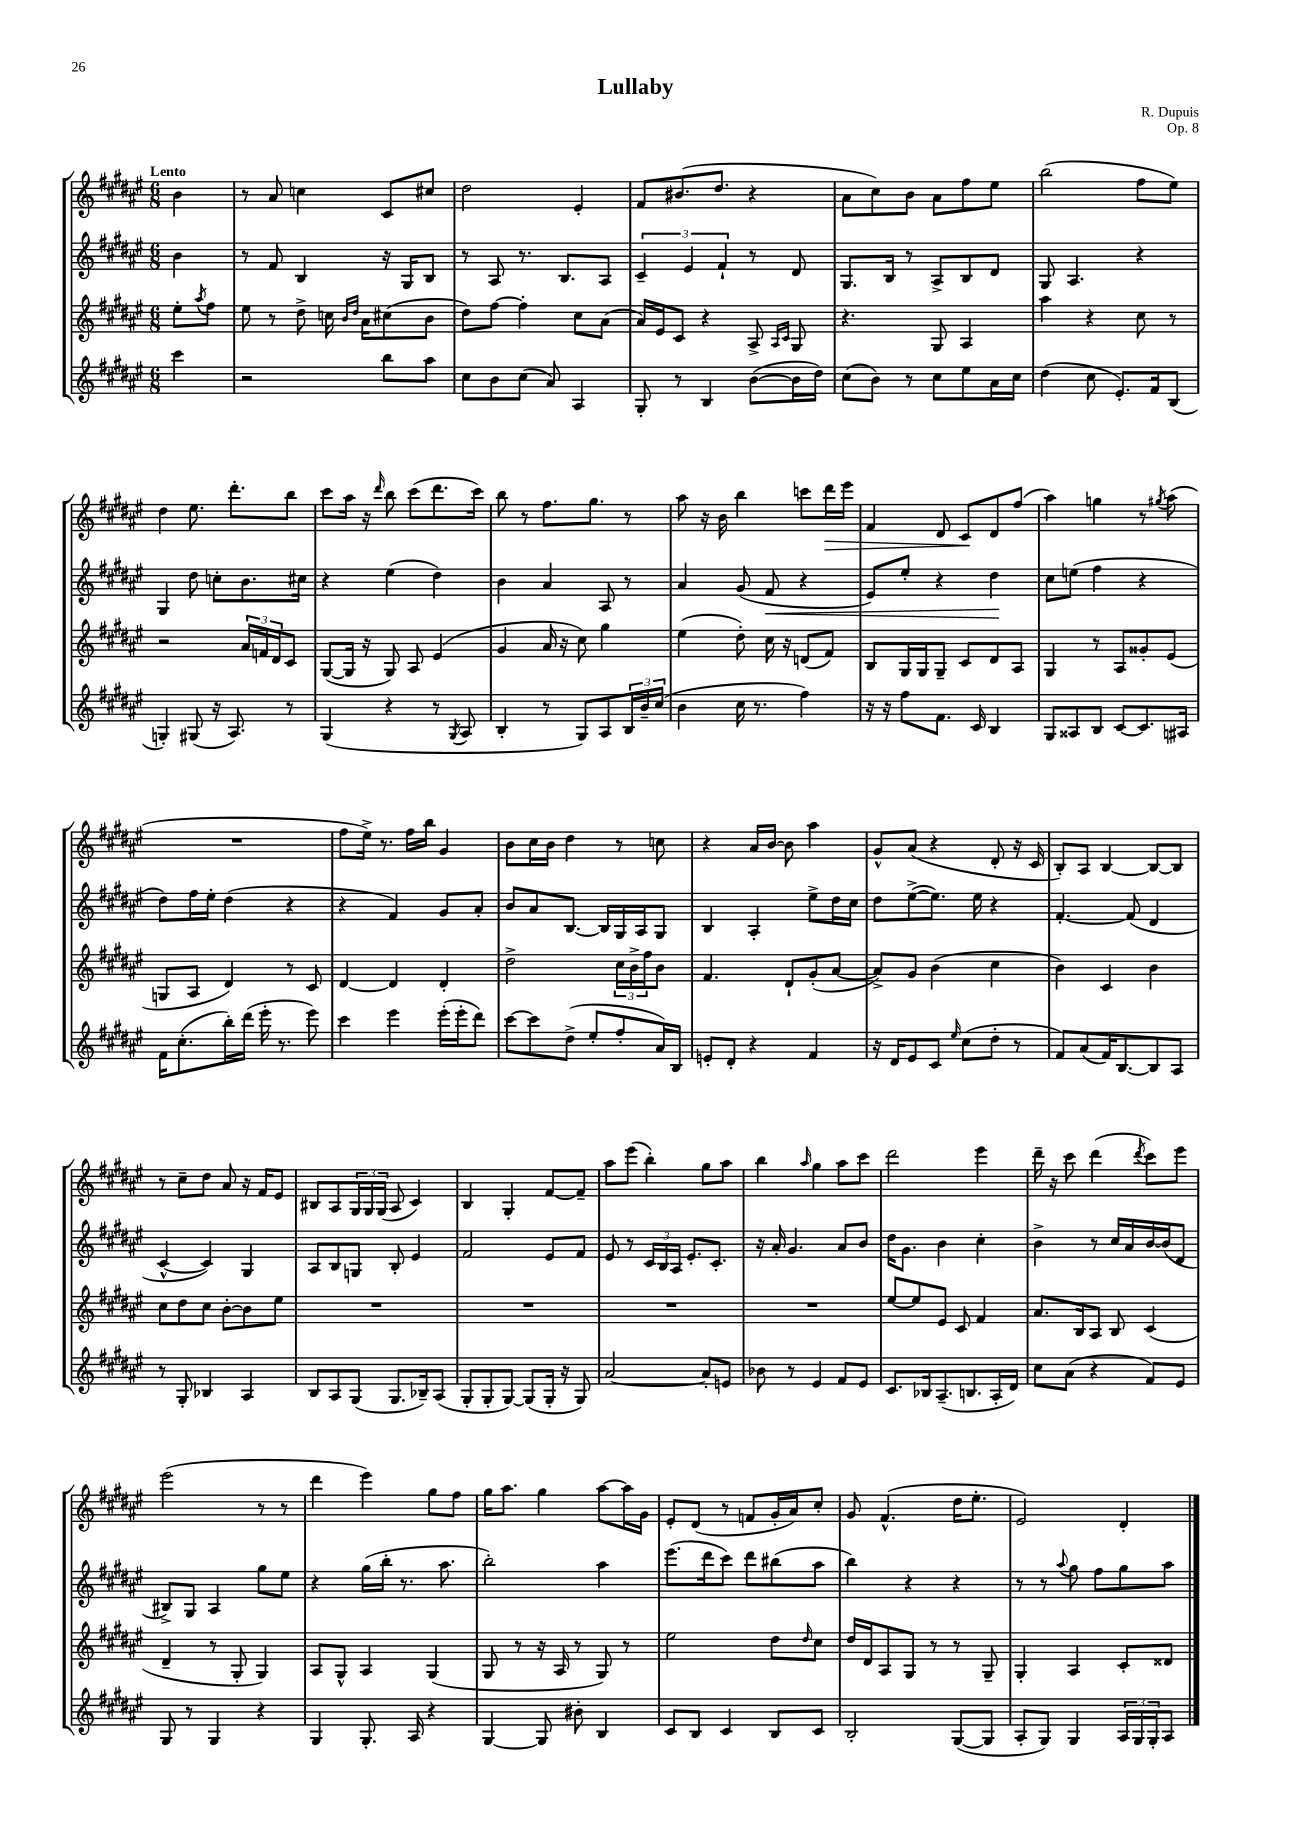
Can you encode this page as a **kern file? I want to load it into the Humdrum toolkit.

**kern	**kern	**kern	**kern
*staff4	*staff3	*staff2	*staff1
*clefG2	*clefG2	*clefG2	*clefG2
*k[f#c#g#d#a#e#]	*k[f#c#g#d#a#e#]	*k[f#c#g#d#a#e#]	*k[f#c#g#d#a#e#]
*M6/8	*M6/8	*M6/8	*M6/8
4ccc#	8ee#'	4b	4b
.	8qaa#	.	.
.	8ff#	.	.
=	=	=	=
2r	8ee#	8r	8r
.	8r	8f#	8a#
.	8dd#^	4B	4cc
.	16cc	.	.
.	16qqb	.	.
.	16qqdd#	.	.
.	16a#	.	.
8bb	(8cc#	16r	8c#
.	.	16G#	.
8aa#	8b	8B	8cc#
=	=	=	=
8cc#	8dd#)	8r	2dd#
8b	[8ff#	8A#	.
(8cc#	4ff#']	8.r	.
8a#)	.	.	.
.	.	8.B	.
4A#	8cc#	.	4e#'
.	(8a#	8A#	.
=	=	=	=
8G#'	16a#)	6c#~	8f#
.	16e#	.	.
8r	8c#	.	(8.b#
.	.	6e#	.
4B	4r	.	.
.	.	.	8.dd#
.	.	6f#`	.
([8b	8A#^	8r	4r
.	16qqA#	.	.
.	16qqc#	.	.
16b]	8G#	8d#	.
16dd#)	.	.	.
=	=	=	=
(8cc#	4.r	8.G#	8a#
8b)	.	.	8cc#)
.	.	16B	.
8r	.	8r	8b
8cc#	8G#	8A#^	8a#
8ee#	4A#	8B	8ff#
16a#	.	8d#	8ee#
16cc#	.	.	.
=	=	=	=
(4dd#	4aa#	8G#	(2bb
.	.	4.A#	.
8cc#	4r	.	.
8.e#')	.	.	.
.	8cc#	4r	8ff#
16f#	.	.	.
(8B	8r	.	8ee#)
=	=	=	=
4G')	2r	4G#	4dd#
(8G#	.	8dd#	8.ee#
16r	.	8cc'	.
8.A#)	.	.	8.ddd#'
.	24a#	8.b	.
.	24f	.	.
.	24d#	.	.
8r	8c#	.	8bb
.	.	16cc#	.
=	=	=	=
(4G#	([8G#	4r	8ccc#
.	16G#]	.	16aa#
.	16r	.	16r
.	.	.	16qqddd#
4r	8G#)	(4ee#	8bb
.	8A#	.	(8ccc#
8r	(4e#	4dd#)	8.ddd#
8qG#	.	.	.
8A#	.	.	.
.	.	.	16ccc#)
=	=	=	=
4B'	4g#	4b	8bb
.	.	.	8r
8r	16a#	4a#	8.ff#
.	16r	.	.
8G#)	8cc#)	.	.
.	.	.	8.gg#
8A#	4gg#	8A#	.
24B	.	8r	8r
24b~	.	.	.
(24cc#	.	.	.
=	=	=	=
4b	(4ee#	4a#	8aa#
.	.	.	16r
.	.	.	16b
16cc#	8dd#')	(8g#	4bb
8.r	.	.	.
.	16cc#	8f#	.
.	16r	.	.
4ff#)	(8d	4r	8ccc
.	8f#)	.	16ddd#
.	.	.	16eee#
=	=	=	=
16r	8B	8e#)	4f#
16r	.	.	.
8ff#	16G#	8ee#'	.
.	16G#	.	.
8.f#	8G#~	4r	8d#
.	8c#	.	8c#
16c#	.	.	.
4B	8d#	4dd#	8d#
.	8A#	.	(8ff#
=	=	=	=
8G#	4G#	8cc#	4aa#)
8A##	.	(8ee	.
8B	8r	4ff#	4gg
[8c#	8A#	.	.
8.c#]	8g##'	4r	8r
.	.	.	8qgg#
.	(8e#	.	(8aa#
16A#	.	.	.
=	=	=	=
16f#	8G	8dd#)	2.r
(8.cc#'	.	.	.
.	8A#	16ff#	.
.	.	16ee#'	.
16bb')	4d#)	(4dd#	.
(16ddd#	.	.	.
16eee#'	.	.	.
8.r	.	.	.
.	8r	4r	.
8eee#)	8c#	.	.
=	=	=	=
4ccc#	[4d#	4r	8ff#
.	.	.	16ee#^)
.	.	.	8.r
4eee#	4d#]	4f#)	.
.	.	.	16ff#
.	.	.	16bb
(16eee#'	4d#'	8g#	4g#
16eee#'	.	.	.
8ddd#)	.	8a#'	.
=	=	=	=
[8ccc#	2dd#^	8b	8b
8ccc#]	.	8a#	16cc#
.	.	.	16b
(8dd#^	.	[8.B	4dd#
8ee#'	.	.	.
.	.	16B]	.
8ff#'	24cc#	16G#	8r
.	24b^	.	.
.	.	16A#	.
.	24ff#	.	.
16a#)	8b	8G#	8cc
16B	.	.	.
=	=	=	=
8e'	4.f#	4B	4r
8d#'	.	.	.
4r	.	4A#'	16a#
.	.	.	[16b
.	8d#`	.	8b]
4f#	(8g#'	8ee#^	4aa#
.	[8a#	16dd#	.
.	.	16cc#	.
=	=	=	=
16r	8a#^])	8dd#	8g#^^
16d#	.	.	.
8e#	8g#	([8ee#^	(8a#
8c#	(4b	8.ee#])	4r
16qqee#	.	.	.
(8cc#	.	.	.
.	.	16ee#	.
8dd#'	4cc#	4r	8d#'
8r	.	.	16r
.	.	.	16c#
=	=	=	=
8f#)	4b)	[4.f#'	8B')
(8a#	.	.	8A#
16f#)	4c#	.	[4B
[8.B	.	.	.
.	.	(8f#]	.
8B]	4b	4d#	8B_
8A#	.	.	8B]
=	=	=	=
8r	8cc#	[4c#^^	8r
8G#'	8dd#	.	8cc#~
4B-	8cc#	4c#])	8dd#
.	[8b'	.	8a#
4A#	8b]	4G#	16r
.	.	.	16f#
.	8ee#	.	8e#
=	=	=	=
8B	2.r	8A#	8B#
8A#	.	8B	8A#
(8G#	.	8G	24G#
.	.	.	24G#
.	.	.	(24G#
8.G#	.	8B'	8A#
.	.	4e#	4c#)
16B-~)	.	.	.
(8A#	.	.	.
=	=	=	=
8G#'	2.r	2f#	4B
8G#'	.	.	.
[8G#)	.	.	4G#'
(8G#]	.	.	.
16G#'	.	8e#	[8f#
16r	.	.	.
8G#)	.	8f#	8f#~]
=	=	=	=
[2a#	2.r	8e#	8aa#
.	.	8r	(8eee#
.	.	24c#	4bb')
.	.	24B	.
.	.	24A#	.
.	.	8.e#'	.
8a#']	.	.	8gg#
.	.	8.c#'	.
8e	.	.	8aa#
=	=	=	=
8b-	2.r	16r	4bb
.	.	16a#'	.
8r	.	4.g#	.
.	.	.	16qqaa#
4e#	.	.	4gg#
8f#	.	8a#	8aa#
8e#	.	8b	8ccc#
=	=	=	=
8.c#	[8ee#	16dd#	2ddd#
.	.	8.g#	.
.	8ee#]	.	.
16B-	.	.	.
(8.A#~	8e#	4b	.
.	8c#	.	.
8.B	.	.	.
.	4f#	4cc#'	4eee#
16A#'	.	.	.
16d#)	.	.	.
=	=	=	=
8cc#	8.a#	4b^	16ddd#~
.	.	.	16r
(8a#	.	.	8ccc#
.	16B	.	.
4r	8A#	8r	(4ddd#
.	8B	16cc#	.
.	.	16a#	.
.	.	.	8qddd#
8f#)	(4c#	[16b	8ccc#)
.	.	(16b]	.
8e#	.	8d#	8eee#
=	=	=	=
8G#	4d#~	8B#^)	(2eee#
8r	.	8G#	.
4G#	8r	4A#	.
.	8G#'	.	.
4r	4G#)	8gg#	8r
.	.	8ee#	8r
=	=	=	=
4G#	8A#	4r	4ddd#
.	8G#^^	.	.
8.G#'	4A#	(16gg#	4eee#)
.	.	16bb'	.
.	.	8.r	.
16A#	.	.	.
4r	(4G#	.	8gg#
.	.	8.aa#	.
.	.	.	8ff#
=	=	=	=
[4G#	8G#	2bb')	16gg#
.	.	.	8.aa#
.	8r	.	.
8G#]	16r	.	4gg#
.	16A#	.	.
8b#'	8r	.	.
4B	8G#)	4aa#	[8aa#
.	8r	.	16aa#]
.	.	.	16g#
=	=	=	=
8c#	2ee#	(8.eee#	8e#'
8B	.	.	(8d#
.	.	16ddd#	.
4c#	.	8ccc#)	8r
.	.	8ddd#	8f
8B	8dd#	(8bb#	16g#'
.	.	.	16a#)
.	16qqdd#	.	.
8c#	8cc#	8aa#	8cc#'
=	=	=	=
2B'	16dd#	4bb)	8g#
.	16d#	.	.
.	8A#	.	(4.f#^^
.	8G#	4r	.
.	8r	.	.
([8G#	8r	4r	16dd#
.	.	.	8.ee#'
8G#]	8G#~	.	.
=	=	=	=
8A#'	4G#'	8r	2e#)
8G#)	.	8r	.
.	.	8qqaa#	.
4G#	4A#	8gg#	.
.	.	8ff#	.
24A#	8c#'	8gg#	4d#'
24G#	.	.	.
24G#'	.	.	.
8A#	8d##	8aa#	.
==	==	==	==
*-	*-	*-	*-
